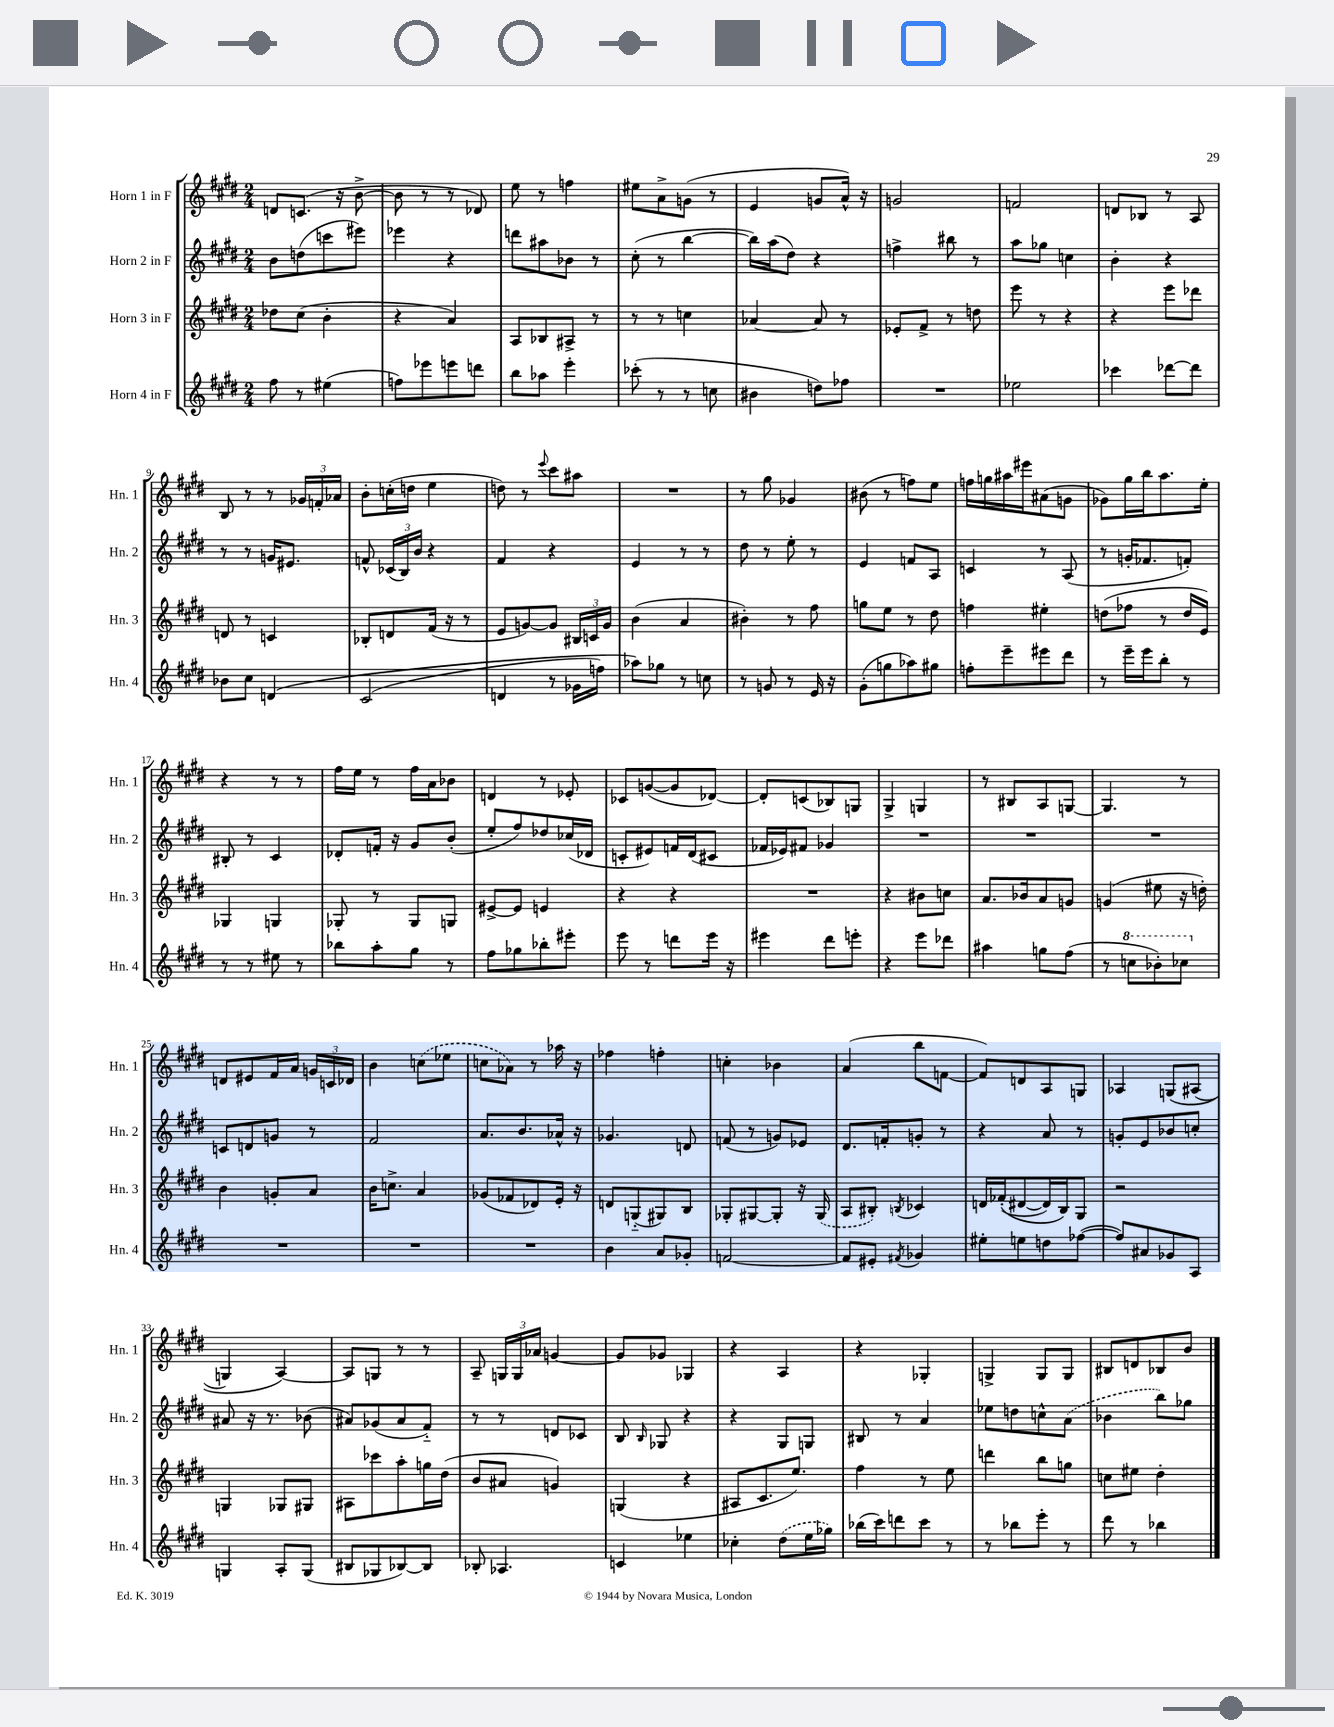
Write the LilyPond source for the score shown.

<<
\new StaffGroup <<
\new Staff = "s0" \with { instrumentName = "Horn 1 in F" shortInstrumentName = "Hn. 1" } {
    \clef treble \key e \major \numericTimeSignature \time 2/4
    \autoBeamOff d'8[ c'8.]( r16 b'8~-> |
    b'8 r8 r8 des'8) |
    e''8 r8 f''4 |
    eis''8[ a'8-> g'8]( r8 |
    e'4 g'8[ a'16]-^) r16 |
    g'2 |
    f'2 |
    d'8[ bes8] r8 a8 |
    b8 r8 r8 \tuplet 3/2 { ges'16[ f'16-. aes'16] } |
    b'8[-. c''16-.( d''16] e''4 |
    d''8) r8 \appoggiatura { e'''8 } cis'''8[ ais''8] |
    R2 |
    r8 gis''8 ges'4 |
    bis'8( r8 f''8[) e''8] |
    f''16[ g''16 ais''16 eis'''16 ais'8( g'8] |
    ges'8[) gis''16 b''16 a''8. e''16]-. |
    r4 r8 r8 |
    fis''16[ e''16] r8 fis''16[ a'16 bes'8] |
    d'4 r8 ees'8-. |
    ces'8[ g'8~( g'8 des'8]~) |
    des'8[-. c'8( bes8) g8] |
    gis4-> g4 |
    r8 bis8[ a8 g8]~ |
    g4. r8 |
    d'8[ eis'8 fis'16 a'16] \tuplet 3/2 { g'16[ c'16 des'16] } |
    b'4 \once \slurDashed c''8[( ees''8] |
    c''8[ aes'8]) r8 aes''16 r16 |
    fes''4 f''4-. |
    c''4-. bes'4 |
    a'4( b''8[ f'8]~ |
    f'8[) d'8 a8 g8] |
    aes4 g8[\( ais8]( |
    g4) a4~\) |
    a8[ g8] r8 r8 |
    a8-- \tuplet 3/2 { g16[ g16 aes'16] } g'4~ |
    g'8[ ges'8] ges4 |
    r4 a4 |
    r4 ges4-. |
    g4-> g8[ g8] |
    bis8[ d'8 bes8 b'8] \bar "|." |
}
\new Staff = "s1" \with { instrumentName = "Horn 2 in F" shortInstrumentName = "Hn. 2" } {
    \clef treble \key e \major \numericTimeSignature \time 2/4
    \autoBeamOff b'8[ d''8( c'''8 eis'''8]) |
    ees'''4 r4 |
    d'''8[ ais''8 bes'8] r8 |
    cis''8-.( r8 b''4~ |
    b''16[) a''16( dis''8]) r4 |
    f''4-> bis''8 r8 |
    a''8[ ges''8] c''4 |
    b'4-. r4 |
    r8 r8 g'16[ eis'8.] |
    f'8-^ \tuplet 3/2 { ces'16[( b16) b'16] } r4 |
    fis'4 r4 |
    e'4 r8 r8 |
    dis''8 r8 e''8-. r8 |
    e'4 f'8[ a8] |
    c'4 r8 a8( |
    r8 g'16[-. fes'8. f'8]-.) |
    bis8-. r8 cis'4 |
    des'8[-. f'16]-. r16 gis'8[ b'8]-.( |
    e''8[-. fis''8) des''8 ces''16( des'16] |
    c'8[-. eis'8) f'16 dis'16( cis'8] |
    fes'16[ ees'16) fis'8] ges'4 |
    R2 |
    R2 |
    R2 |
    c'8[ d'8 g'8] r8 |
    fis'2 |
    a'8.[ b'8. aes'16]-^ r16 |
    ges'4. d'8 |
    f'8( r8 g'8[) ees'8] |
    dis'8.[ f'16-. g'8]-. r8 |
    r4 a'8 r8 |
    g'8[-. e'8 bes'8 c''8]-. |
    ais'8 r16 r8. bes'8( |
    ais'8[) ges'8( ais'8 fis'8]-_) |
    r8 r8 d'8[ ces'8] |
    b8 \grace { b16 } ges8 r4 |
    r4 gis8[ g8] |
    bis8 r8 a'4 |
    ees''8[ d''8 c''8-^ \once \slurDashed a'8]( |
    bes'4 b''8[) ges''8] \bar "|." |
}
\new Staff = "s2" \with { instrumentName = "Horn 3 in F" shortInstrumentName = "Hn. 3" } {
    \clef treble \key e \major \numericTimeSignature \time 2/4
    \autoBeamOff des''8[ cis''8]( b'4-. |
    r4 a'4) |
    a8[ bes8 ais8]-> r8 |
    r8 r8 c''4 |
    aes'4~ aes'8 r8 |
    ees'8[-. fis'8]-> r8 d''8 |
    e'''8 r8 r4 |
    r4 e'''8[ des'''8] |
    d'8 r8 c'4 |
    bes8[-. d'8 fis'16]( r16 r8 |
    e'8[ g'8~) g'8] \tuplet 3/2 { bis16[ c'16 g'16] } |
    b'4( a'4 |
    bis'4-.) r8 fis''8 |
    g''8[ e''8] r8 dis''8 |
    f''4 eis''4-. |
    d''8[( fes''8] r8 d''16[ e'16]) |
    ges4 g4 |
    ges8-. r8 ges8[ g8] |
    eis'8[~-> eis'8] e'4 |
    r4 r4 |
    R2 |
    r4 bis'8[ c''8] |
    a'8.[ bes'16 a'8 g'8] |
    g'4( eis''8 r16 d''16-.) |
    b'4 g'8[-. a'8] |
    b'16[ c''8.]-> a'4 |
    ges'8[( fes'8 des'8) e'16]-. r16 |
    d'8[ g8-_( gis8) b8] |
    ges8[-. gis8~ gis8]-. r16 \once \slurDashed gis16( |
    a8[ bis8]-.) \acciaccatura { b8 } ces'4 |
    d'16[ fes'16-.(\( dis'8~ dis'16) b16\) gis8] |
    r2 |
    g4 ges8[ gis8] |
    ais8[ ces'''8 a''8-. g''16 dis''16]( |
    b'8[ ais'8] g'4) |
    g4( r4 |
    ais8[ cis'8. e''8.]) |
    fis''4 r8 e''8 |
    d'''4 b''8[ g''8] |
    c''8[ eis''8] dis''4-. \bar "|." |
}
\new Staff = "s3" \with { instrumentName = "Horn 4 in F" shortInstrumentName = "Hn. 4" } {
    \clef treble \key e \major \numericTimeSignature \time 2/4
    \autoBeamOff fis''8 r8 eis''4( |
    f''8[) ees'''8 e'''8 d'''8] |
    b''8[ aes''8] e'''4-. |
    ces'''8-.( r8 r8 c''8 |
    bis'4 d''8[) fes''8] |
    R2 |
    ees''2 |
    ces'''4 des'''8[~ des'''8] |
    bes'8[ cis''8] d'4\( |
    cis'2( |
    d'4 r8 ges'16[ f''16]) |
    aes''8[\) ges''8] r8 c''8 |
    r8 g'8 r8 e'16 r16 |
    gis'8[-.( g''8 aes''8) gis''8] |
    f''8[-. e'''8-- eis'''8 dis'''8] |
    r8 e'''16[-- e'''16 b''8]-. r8 |
    r8 r8 eis''8 r8 |
    bes''8[ a''8-. gis''8] r8 |
    fis''8[ ges''8 bes''8-. eis'''8]-. |
    e'''8 r8 d'''8[ e'''16] r16 |
    eis'''4 dis'''8[ e'''8]-. |
    r4 e'''8[ des'''8] |
    ais''4 g''8[ fis''8]( |
    r8 \ottava #1 c'''8[ bes''8-.) ces'''8] \ottava #0 |
    R2 |
    R2 |
    R2 |
    b'4 a'8[ ges'8]-. |
    f'2~ |
    f'8[ eis'8]-. \acciaccatura { fis'8 } ges'4 |
    eis''8[-. e''8 d''8 fes''8]~( |
    fes''8[) ais'8 ges'8 a8] |
    g4 a8[-. g8]( |
    bis8[ ges8 bes8~) bes8] |
    bes8-. aes4. |
    c'4 ees''4 |
    ces''4-. \once \slurDashed dis''8[( e''16 ges''16]) |
    bes''16[( cis'''16) d'''8 cis'''8] r8 |
    r8 bes''8[ e'''8]-. r8 |
    dis'''8 r8 bes''4 \bar "|." |
}
>>
>>
